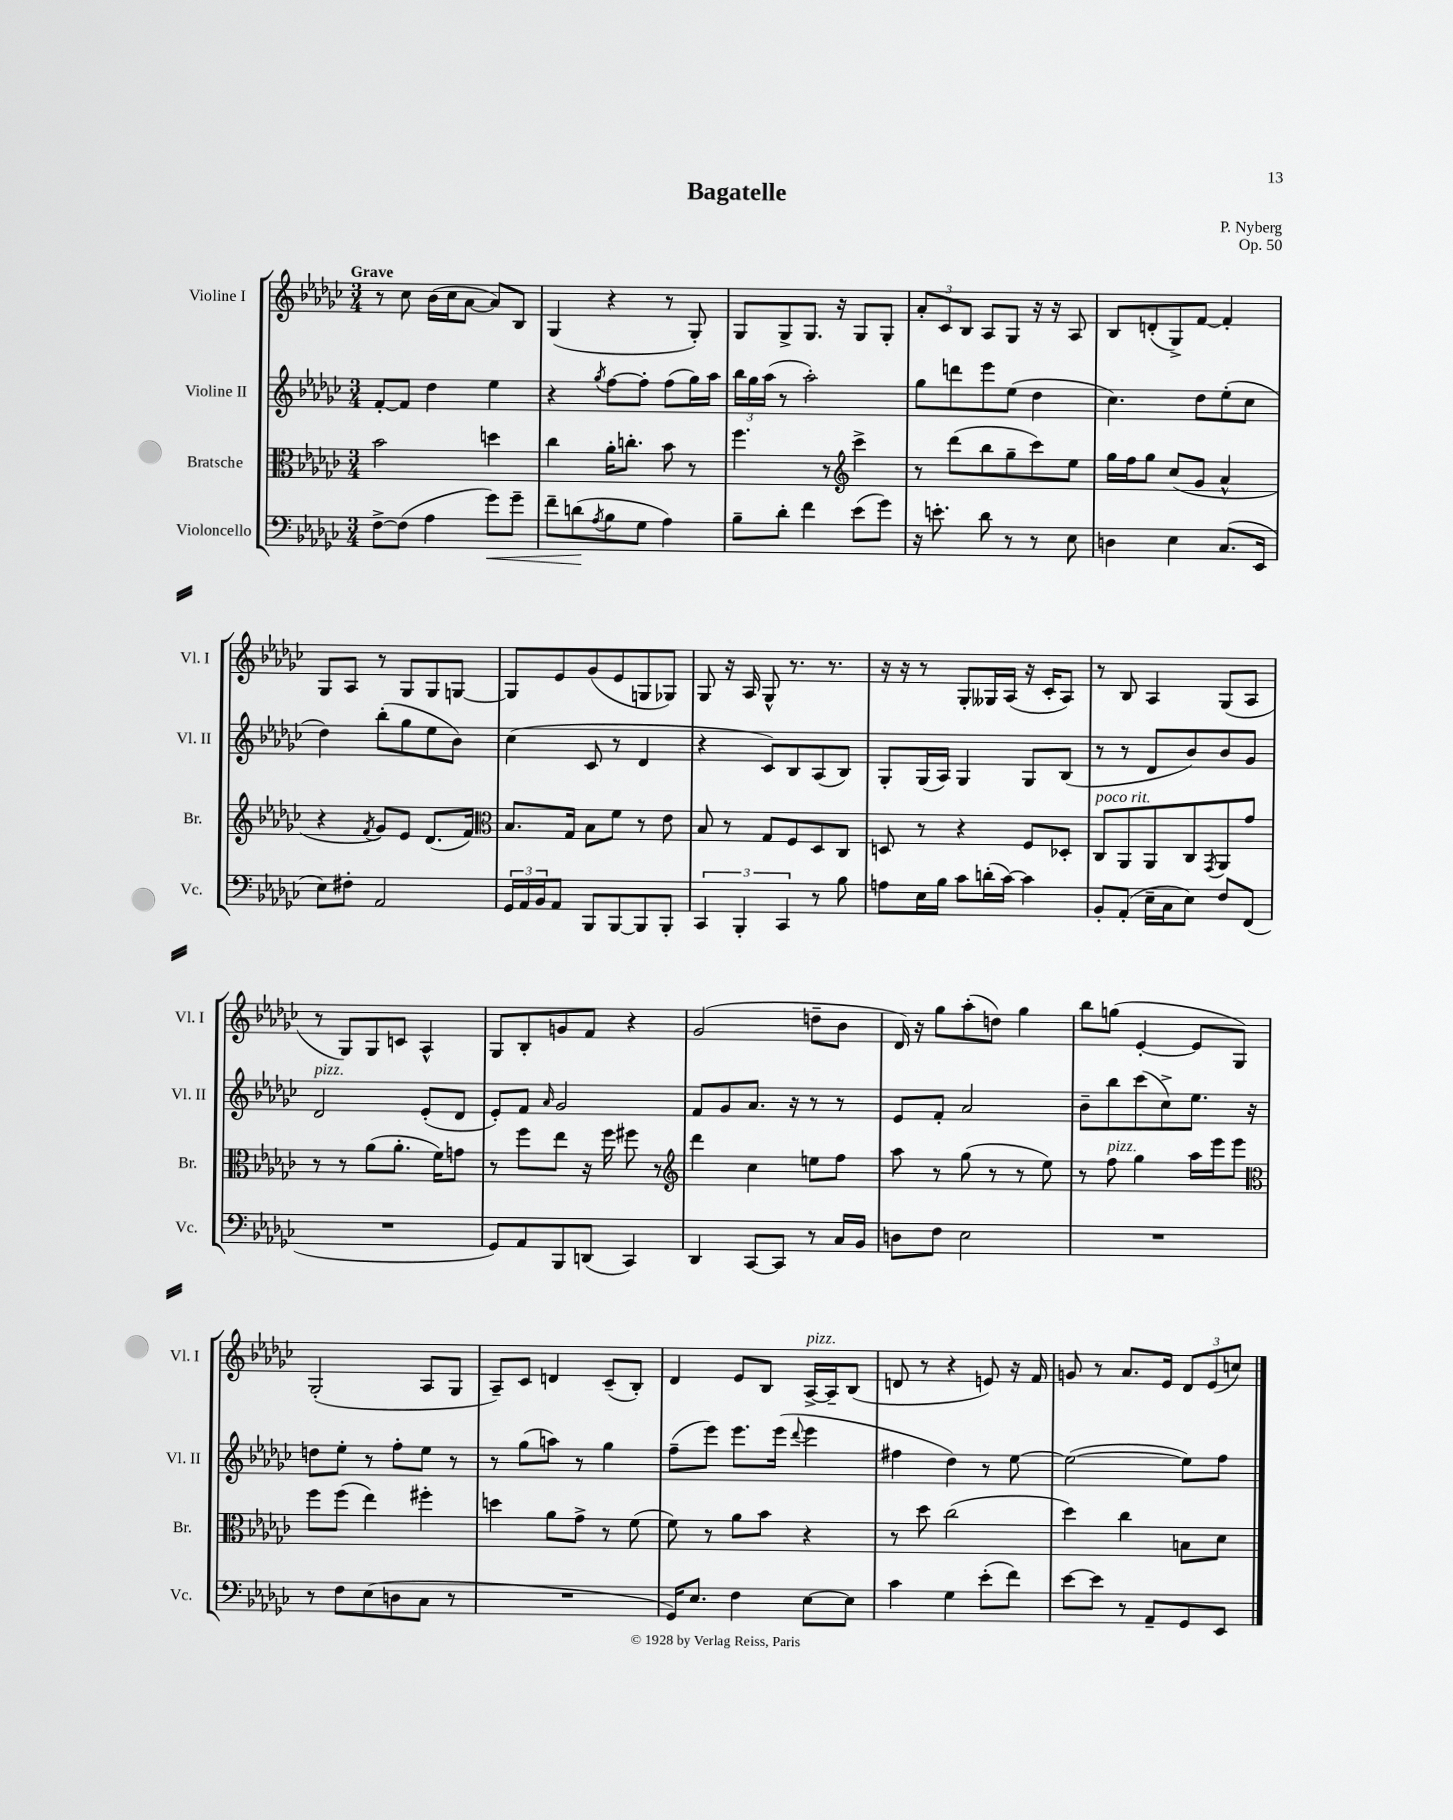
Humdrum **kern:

**kern	**kern	**kern	**kern
*staff4	*staff3	*staff2	*staff1
*clefF4	*clefC3	*clefG2	*clefG2
*k[b-e-a-d-g-c-]	*k[b-e-a-d-g-c-]	*k[b-e-a-d-g-c-]	*k[b-e-a-d-g-c-]
*M3/4	*M3/4	*M3/4	*M3/4
[8F^\L	2b-\	[8f'/L	8r
(8F\]J	.	8f/]J	8cc-\
4A-\	.	4dd-\	(16b-\LL
.	.	.	16cc-\J
.	.	.	[8a-\J
8g-\L)	4dd\	4ee-\	8a-/]L)
8g-~\J	.	.	8B-/J
=	=	=	=
8f~\L	4cc-\	4r	(4G-/
(8d\	.	.	.
8qA-/	.	8qgg-/	.
8B-\	16a-'\LK	[8ff\L	4r
.	8.cc'\J	.	.
8G-\J	.	8ff'\]J	.
4A-\)	8b-\	(8ff\L	8r
.	8r	16gg-\L)	8G-'/)
.	.	16aa-\JJ	.
=	=	=	=
8B-~\L	4.ff\	24bb-\LL	8G-/L
.	.	24gg-\	.
.	.	(24aa-\JJ	.
8d-'\J	.	8r	8G-^/
4f\	.	2aa-'\)	8.G-/J
.	8r	.	.
.	.	.	16r
*	*clefG2	*	*
(8e-\L	4ccc-^\	.	8G-/L
8g-\J)	.	.	8G-'/J
=	=	=	=
16r	8r	8gg-\L	12a-'/L
8.e'\	.	.	.
.	.	.	12c-/
.	(8ddd-\L	8ddd\	.
.	.	.	12B-/J
8d-\	8bb-\	8eee-\	8A-/L
8r	8gg-~\	(8ee-\J	8G-/J
8r	8ccc-\)	4dd-\	16r
.	.	.	16r
8E-\	8ee-\J	.	8A-/
=	=	=	=
4D\	16gg-\LL	4.cc-\)	8B-/L
.	16ff\J	.	.
.	8gg-\J	.	(8d'/
4E-\	(8cc-/L	.	8G-^/)
.	8g-/J	8dd-\L	[8f/J
(8.C-/L	4a-^^/	(8ee-'\	4f'/]
.	.	8cc-\J	.
16EE-/Jk	.	.	.
=	=	=	=
8E-\L)	4r	4dd-\)	8G-/L
8F#'\J	.	.	8A-/J
.	8qf/	.	.
2AA-/	8g-/L)	(8bb-'\L	8r
.	8e-/J	8gg-\	8G-/L
.	(8.d-/L	8ee-\	8G-/
.	.	8b-\J)	[8G/J
.	16f/Jk)	.	.
=	=	=	=
*	*clefC3	*	*
24GG-/LL	8.B-/L	(4cc-\	8G/]L
24AA-/	.	.	.
24BB-/J	.	.	.
8AA-/J	.	.	8e-/
.	16G-/Jk	.	.
8BBB-/L	8B-\L	8c-/	(8g-/
[8BBB-/	8f\J	8r	8e-/
8BBB-/]	8r	4d-/	8G/
8BBB-'/J	8e-\	.	8G-/J)
=	=	=	=
6CC-/	8B-/	4r	8G-/
.	8r	.	16r
6BBB-'/	.	.	.
.	.	.	16A-/
.	8G-/L	8c-/L)	8G-^^/
6CC-/	.	.	.
.	8F/	8B-/	8.r
8r	8D-/	(8A-/	.
.	.	.	8.r
8B-\	8C-/J	8B-/J)	.
=	=	=	=
8A\L	8D/	8G-'/L	16r
.	.	.	16r
16E-\L	8r	(16G-/L	8r
16B-\JJ	.	16A-/JJ)	.
8c-\L	4r	4G-/	8G-'/L
(16d'\L	.	.	16G--/L
[16c-\JJ)	.	.	(16A-/JJ
4c-\]	8F/L	8G-/L	16r
.	.	.	16c-'/LK
.	8D-'/J	(8B-/J	8A-/J)
=	=	=	=
8BB-'/L	8C-/L	8r	8r
(8AA-'/J	8AA-/	8r	8B-/
16E-~\LL	8AA-/	8d-/L	4A-/
16C-\J	.	.	.
8E-\J)	8C-/	8b-/)	.
.	8qGG-/	.	.
8F/L	8AA-/	8b-/	(8G-/L
(8FF/J	8g-/J	8g-/J	8A-/J
=	=	=	=
2.r	8r	2d-/	8r
.	8r	.	8G-/L)
.	(8a-\L	.	8G-/
.	8.a-'\J	.	8c/J
.	.	(8e-'/L	4A-^^/
.	16f\LK)	.	.
.	8g\J	8d-/J	.
=	=	=	=
8GG-/L)	8r	8e-'/L)	8G-/L
8AA-/	8ff\L	8f/J	8B-'/
.	.	16qqa-/	.
8BBB-/	8ee-\J	2g-/	8g/
(8DD/J	16r	.	8f/J
.	16ff\	.	.
4CC-/)	8ff#\	.	4r
.	8r	.	.
=	=	=	=
*	*clefG2	*	*
4DD-/	4ddd-\	8f/L	(2g-/
.	.	8g-/	.
[8CC-/L	4cc-\	8.a-/J	.
8CC-/]J	.	.	.
.	.	16r	.
8r	8ee\L	8r	8dd~\L
16C-/LL	8ff\J	8r	8b-\J
16BB-/JJ	.	.	.
=	=	=	=
8D\L	8aa-\	8e-/L	16d-/)
.	.	.	16r
8F\J	8r	8f'/J	8gg-\L
2E-\	(8gg-\	2a-/	(8aa-'\
.	8r	.	8dd\J)
.	8r	.	4gg-\
.	8ee-\)	.	.
=	=	=	=
2.r	8r	8b-~\L	8bb-\L
.	8ff\	8bb-\	(8gg\J
.	4gg-\	(8ccc-\	[4e-'/
.	.	8cc-^\)	.
.	16aa-\LL	8.ee-\J	8e-/]L
.	16eee-\J	.	.
.	8eee-\J	.	8G-/J)
.	.	16r	.
=	=	=	=
*	*clefC3	*	*
8r	8ff\L	8dd\L	(2G-'/
8F\L	(8ff\J	8ee-'\J	.
(8E-\	4ee-\)	8r	.
8D\	.	8ff'\L	.
8C-\J	4ff#'\	8ee-\J	8A-/L
8r	.	8r	8G-/J
=	=	=	=
2.r	4dd\	8r	8A-~/L)
.	.	(8gg-\L	8c-/J
.	8a-\L	8aa\J)	4d/
.	8g-^\J	8r	.
.	8r	4gg-\	(8c-~/L
.	(8f\	.	8B-'/J)
=	=	=	=
16GG-/LK)	8f\)	(8ff~\L	4d-/
8.E-/J	.	.	.
.	8r	8eee-\J)	.
4F\	8a-\L	8.eee-\L	8e-/L
.	8b-\J	.	8B-/J
.	.	(16eee-\Jk	.
.	.	8qqddd-/	.
[8E-\L	4r	4eee-\	[16A-^/LL
.	.	.	16A-~/]J
8E-\]J	.	.	(8B-/J
=	=	=	=
4c-\	8r	4ff#\	8d/
.	8dd-\	.	8r
4G-\	(2cc-\	4dd-\)	4r
(8e-'\L	.	8r	8e/)
8f\J)	.	[8ee-\	16r
.	.	.	16f/
=	=	=	=
[8e-\L	4dd-\)	(2ee-\_	8g/
8e-\]J	.	.	8r
8r	4cc-\	.	8.a-/L
8AA-~/L	.	.	.
.	.	.	16e-/Jk
8GG-/	8B\L	8ee-\]L)	12d-/L
.	.	.	(12e-/
8EE-/J	8d-\J	8ff\J	.
.	.	.	12cc/J)
==	==	==	==
*-	*-	*-	*-
